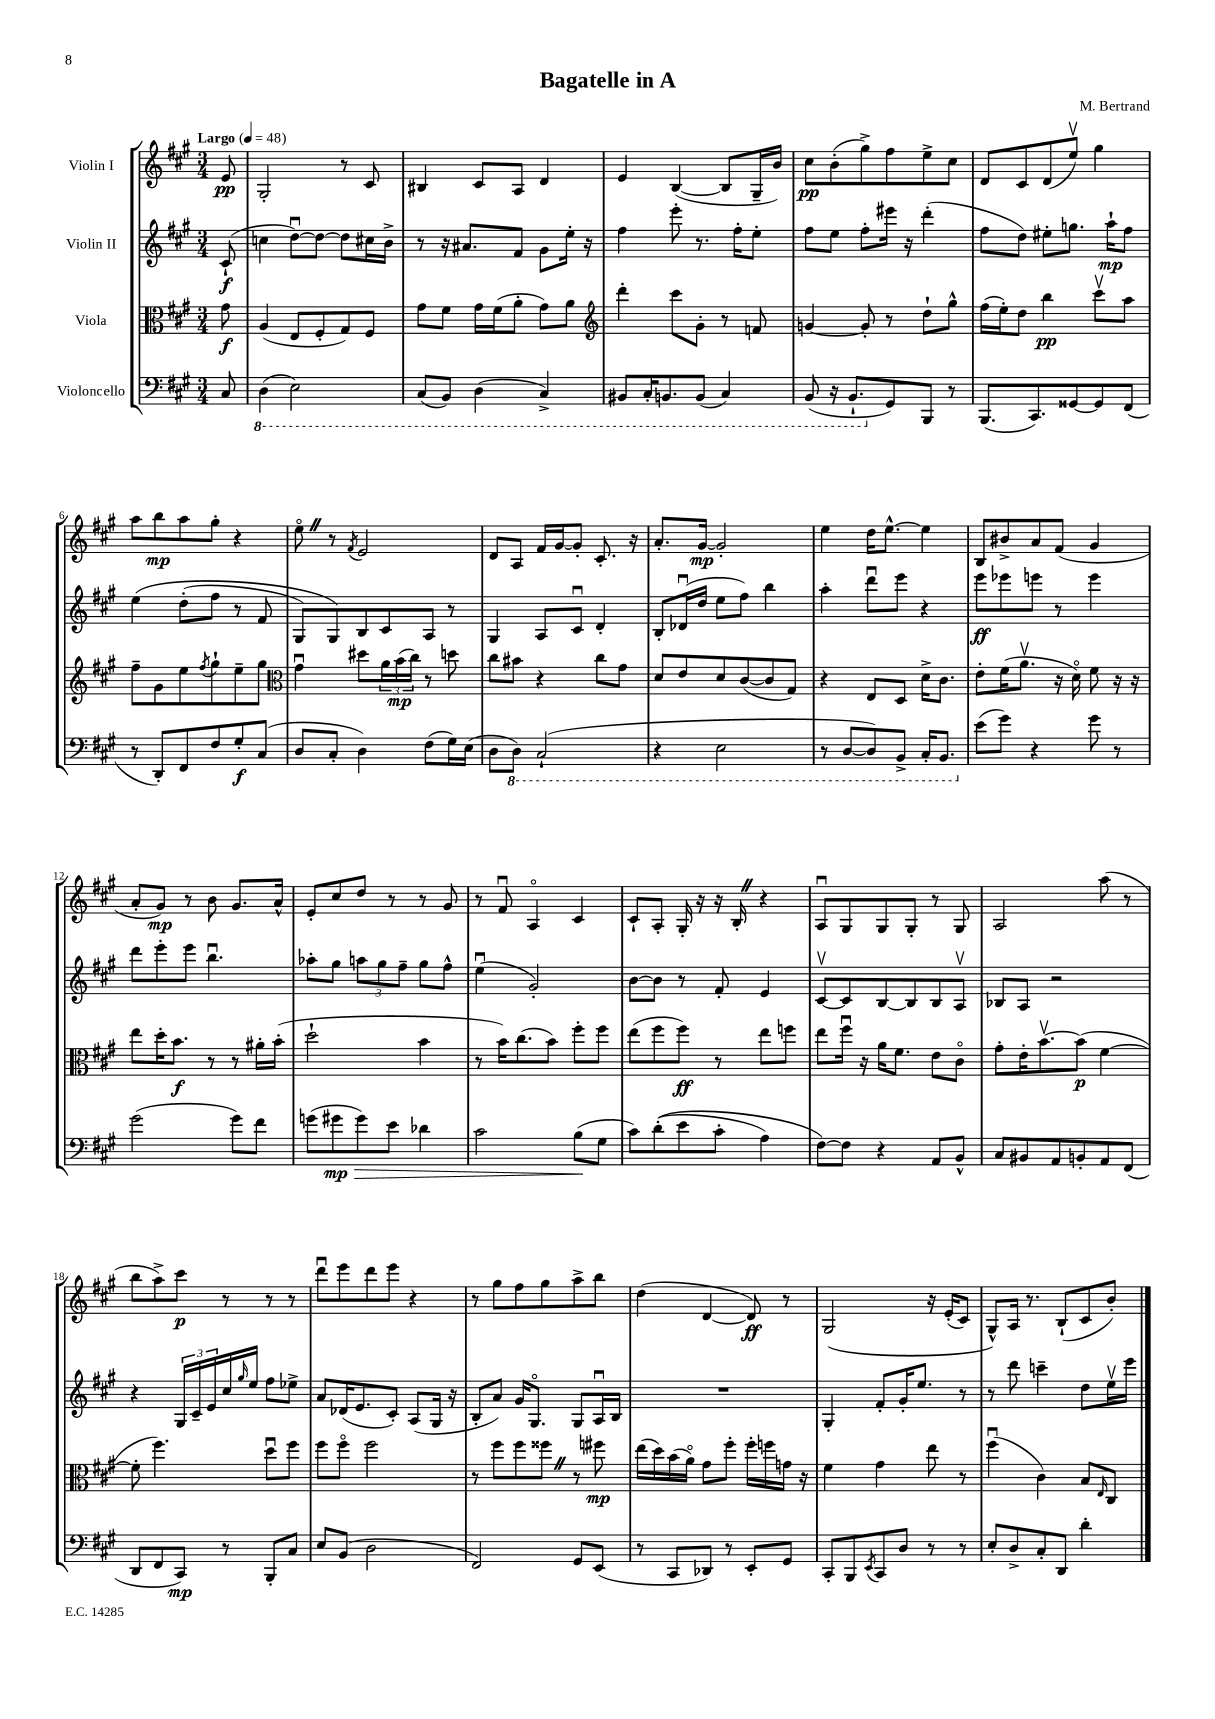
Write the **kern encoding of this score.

**kern	**dynam	**kern	**dynam	**kern	**dynam	**kern	**dynam
*part4	*part4	*part3	*part3	*part2	*part2	*part1	*part1
*staff4	*staff4	*staff3	*staff3	*staff2	*staff2	*staff1	*staff1
*I"Violoncello	*	*I"Viola	*	*I"Violin II	*	*I"Violin I	*
*clefF4	*	*clefC3	*	*clefG2	*	*clefG2	*
*k[f#c#g#]	*	*k[f#c#g#]	*	*k[f#c#g#]	*	*k[f#c#g#]	*
*M3/4	*	*M3/4	*	*M3/4	*	*M3/4	*
*MM48	*	*MM48	*	*MM48	*	*MM48	*
=	=	=	=	=	=	=	=
!	!	!	!	!	!	!LO:TX:a:B:t=Largo	!
8C#/	.	8g#\	f	(8c#`/	f	8e/	pp
=1	=1	=1	=1	=1	=1	=1	=1
*8ba	*	*	*	*	*	*	*
(4DD\	.	(4A/	.	4ccn\	.	2G#'/	.
2EE\)	.	8E/L	.	[8ddu\L)	.	.	.
.	.	8F#'/	.	8dd\J_	.	.	.
.	.	8G#/)	.	8dd\L]	.	8r	.
.	.	8F#/J	.	16cc#X\L	.	8c#/	.
.	.	.	.	16b^\JJ	.	.	.
=2	=2	=2	=2	=2	=2	=2	=2
(8CC#/L	.	8g#\L	.	8r	.	4B#X/	.
8BBB/J)	.	8f#\J	.	16r	.	.	.
.	.	.	.	8.a#X/L	.	.	.
(4DD\	.	16g#\LL	.	.	.	8c#/L	.
.	.	(16f#\J	.	.	.	.	.
.	.	8a'\J	.	8f#/J	.	8A/J	.
4CC#^/)	.	8g#\L)	.	8g#\L	.	4d/	.
.	.	8a\J	.	16ee'\Jk	.	.	.
.	.	.	.	16r	.	.	.
=3	=3	=3	=3	=3	=3	=3	=3
*	*	*clefG2	*	*	*	*	*
8BBB#X/L	.	4ddd'\	.	4ff#\	.	4e/	.
16CC#'/K	.	.	.	.	.	.	.
8.BBBn/	.	.	.	.	.	.	.
.	.	8ccc#\L	.	8eee'\	.	([4B/	.
(8BBB/J	.	8g#'\J	.	8.r	.	.	.
4CC#/)	.	8r	.	.	.	8B/L]	.
.	.	.	.	16ff#'\KL	.	.	.
.	.	8fn/	.	8ee'\J	.	16G#~/L	.
.	.	.	.	.	.	16b/JJ)	.
=4	=4	=4	=4	=4	=4	=4	=4
(8BBB/	.	[4gn/	.	8ff#\L	.	8cc#\L	pp
16r	.	.	.	8ee\J	.	(8b'\	.
8.BBB`/L	.	.	.	.	.	.	.
.	.	8g'/]	.	8ff#'\L	.	8gg#^\)	.
*X8ba	*	*	*	*	*	*	*
8GG#/)	.	8r	.	16eee#X\Jk	.	8ff#\	.
.	.	.	.	16r	.	.	.
8BBB/J	.	8dd`\L	.	(4ddd'\	.	8ee^\	.
8r	.	8gg#^^\J	.	.	.	8cc#\J	.
=5	=5	=5	=5	=5	=5	=5	=5
(8.BBB/L	.	(16ff#\LL	.	8ff#\L	.	8d/L	.
.	.	16ee'\J)	.	.	.	.	.
.	.	8dd\J	.	8dd\J)	.	8c#/	.
8.CC#/)	.	.	.	.	.	.	.
.	.	4bb\	pp	8ee#X'\L	.	(8d/	.
[8GG##X/	.	.	.	8.ggn\J	.	8eev/J)	.
8GG##/]	.	8ccc#v\L	.	.	.	4gg#\	.
.	.	.	.	16aa`\KL	mp	.	.
(8FF#/J	.	8aa\J	.	8ff#\J	.	.	.
!!LO:LB:g=z
=6	=6	=6	=6	=6	=6	=6	=6
8r	.	8ff#~\L	.	(4ee\	.	8aa\L	.
8DD'/L)	.	8g#\	.	.	.	8bb\	mp
8FF#/	.	8ee\	.	(8dd'\L	.	8aa\	.
.	.	8qff#/	.	.	.	.	.
8F#/	.	8gg#`\	.	8ff#\J	.	8gg#'\J	.
8G#'/	f	8ee~\	.	8r	.	4r	.
(8C#/J	.	8gg#\J	.	8f#/	.	.	.
=7	=7	=7	=7	=7	=7	=7	=7
*	*	*clefC3	*	*	*	*	*
8D/L	.	4g#u\	.	8G#/L)	.	8eeZ\	.
8C#'/J	.	.	.	8G#/)	.	8r	.
.	.	.	.	.	.	8qf#/	.
4D\)	.	8dd#X\L	.	8B/	.	2e/	.
.	.	24a\L	.	8c#/	.	.	.
.	.	(24b\	mp	.	.	.	.
.	.	24cc#\JJ)	.	.	.	.	.
(8F#\L	.	8r	.	8A/J	.	.	.
16G#\L)	.	8ddn\	.	8r	.	.	.
(16E\JJ	.	.	.	.	.	.	.
=8	=8	=8	=8	=8	=8	=8	=8
8D\L	.	8cc#\L	.	4G#/	.	8d/L	.
*8ba	*	*	*	*	*	*	*
8DD\J)	.	8b#X\J	.	.	.	8A/J	.
(2CC#`/	.	4r	.	8A/L	.	16f#/LL	.
.	.	.	.	.	.	[16g#/J	.
.	.	.	.	8c#u/J	.	8g#'/J]	.
.	.	8cc#\L	.	4d'/	.	8.c#'/	.
.	.	8g#\J	.	.	.	.	.
.	.	.	.	.	.	16r	.
=9	=9	=9	=9	=9	=9	=9	=9
4r	.	8d/L	.	8B'/L	.	8.a'/L	.
.	.	8e/	.	(16d-Xu/L	.	.	.
.	.	.	.	16dd/JJ	.	[16g#/Jk	mp
2EE\	.	8d/	.	8ee\L	.	2g#'/]	.
.	.	([8c#/	.	8ff#\J)	.	.	.
.	.	8c#/]	.	4bb\	.	.	.
.	.	8G#/J)	.	.	.	.	.
=10	=10	=10	=10	=10	=10	=10	=10
8r	.	4r	.	4aa'\	.	4ee\	.
[8DD/L	.	.	.	.	.	.	.
8DD/])	.	8E/L	.	8dddu\L	.	16dd\KL	.
.	.	.	.	.	.	[8.ee^^\J	.
8BBB^/J	.	8D/J	.	8eee\J	.	.	.
16CC#'/KL	.	16d^\KL	.	4r	.	4ee\]	.
8.BBB/J	.	8.c#\J	.	.	.	.	.
=11	=11	=11	=11	=11	=11	=11	=11
*X8ba	*	*	*	*	*	*	*
(8e\L	.	8e'\L	.	8eee\L	ff	8B/L	.
8g#\J)	.	(16f#\K	.	8eee-X\	.	8b#X^/	.
.	.	8.av\J	.	.	.	.	.
4r	.	.	.	8eeen\J	.	8a/	.
.	.	16r	.	8r	.	(8f#/J	.
.	.	16d\)	.	.	.	.	.
8g#\	.	8f#\	.	4eee\	.	4g#/	.
8r	.	16r	.	.	.	.	.
.	.	16r	.	.	.	.	.
!!LO:LB:g=z
=12	=12	=12	=12	=12	=12	=12	=12
(2g#\	.	8ee\L	.	8ddd\L	.	8a'/L	.
.	.	16dd'\K	.	8eee'\	.	8g#/J)	mp
.	.	8.b\J	f	.	.	.	.
.	.	.	.	8eee\J	.	8r	.
.	.	8r	.	4.bbu\	.	8b\	.
8g#\L)	.	8r	.	.	.	8.g#/L	.
8f#\J	.	16a#X'\LL	.	.	.	.	.
.	.	(16b'\JJ	.	.	.	16a^^/Jk	.
=13	=13	=13	=13	=13	=13	=13	=13
(8gn\L	.	2dd`\	.	8aa-X'\L	.	8e'/L	.
!	!LO:HP:b	!	!	!	!	!	!
8g#X\	> mp	.	.	8gg#\J	.	8cc#/	.
8g#\)	.	.	.	12aan\L	.	8dd/J	.
.	.	.	.	12gg#\	.	.	.
8e\J	.	.	.	.	.	8r	.
.	.	.	.	12ff#~\J	.	.	.
4d-X\	.	4b\	.	8gg#\L	.	8r	.
.	.	.	.	8ff#^^\J	.	8g#/	.
=14	=14	=14	=14	=14	=14	=14	=14
2c#\	.	8r	.	(4eeu\	.	8r	.
.	.	16b\KL)	.	.	.	8f#u/	.
.	.	(8.cc#\	.	.	.	.	.
.	.	.	.	2g#'/)	.	4A/	.
.	.	8b\J)	.	.	.	.	.
(8B\L	.	8ff#'\L	.	.	.	4c#/	.
8G#\J	]	8ff#\J	.	.	.	.	.
=15	=15	=15	=15	=15	=15	=15	=15
8c#\L)	.	(8ee\L	.	[8b\L	.	8c#`/L	.
((8d'\	.	8ff#\	.	8b\J]	.	8A'/J	.
8e\	.	8ff#\J)	ff	8r	.	16G#'/	.
.	.	.	.	.	.	16r	.
8c#'\J	.	8r	.	8f#'/	.	16r	.
.	.	.	.	.	.	16B'Z/	.
4A\)	.	8ee\L	.	4e/	.	4r	.
.	.	8ffn\J	.	.	.	.	.
=16	=16	=16	=16	=16	=16	=16	=16
[8F#\L)	.	8ee\L	.	[8c#v/L	.	8Au/L	.
8F#\J]	.	16ff#u\Jk	.	8c#/]	.	8G#/	.
.	.	16r	.	.	.	.	.
4r	.	16a\KL	.	[8B/	.	8G#/	.
.	.	8.f#\J	.	.	.	.	.
.	.	.	.	8B/]	.	8G#'/J	.
8AA/L	.	8e\L	.	8B/	.	8r	.
8BB^^/J	.	8c#\J	.	8Av/J	.	8G#/	.
=17	=17	=17	=17	=17	=17	=17	=17
8C#/L	.	8g#'\L	.	8B-X/L	.	2A/	.
8BB#X/	.	16e'\K	.	8A/J	.	.	.
.	.	[8.bv\	.	.	.	.	.
8AA/	.	.	.	2r	.	.	.
8BBn'/	.	(8b\J]	p	.	.	.	.
8AA/	.	[4f#\	.	.	.	(8aa\	.
(8FF#/J	.	.	.	.	.	8r	.
!!LO:LB:g=z
=18	=18	=18	=18	=18	=18	=18	=18
8DD/L	.	8f#'\]	.	4r	.	8bb\L	.
8FF#/	.	4.ff#\)	.	.	.	8aa^\)	.
8CC#/J)	mp	.	.	24G#/LL	.	8ccc#\J	p
.	.	.	.	24c#~/	.	.	.
.	.	.	.	24e/	.	.	.
8r	.	.	.	16cc#/	.	8r	.
.	.	.	.	16qqgg#/	.	.	.
.	.	.	.	16ee/JJ	.	.	.
8BBB'/L	.	8ddu\L	.	8ff#\L	.	8r	.
8C#/J	.	8ff#\J	.	8ee-X^\J	.	8r	.
=19	=19	=19	=19	=19	=19	=19	=19
8E/L	.	8ff#\L	.	8a/L	.	8dddu\L	.
(8BB/J	.	8ff#\J	.	(16d-X/K	.	8eee\	.
.	.	.	.	8.e/	.	.	.
2D\	.	2ff#\	.	.	.	8ddd\	.
.	.	.	.	8c#'/J)	.	8eee\J	.
.	.	.	.	(8A/L	.	4r	.
.	.	.	.	16G#/Jk	.	.	.
.	.	.	.	16r	.	.	.
=20	=20	=20	=20	=20	=20	=20	=20
2FF#/)	.	8r	.	8B'/L	.	8r	.
.	.	8ff#\L	.	8a/J)	.	8gg#\L	.
.	.	8ff#\	.	16g#/KL	.	8ff#\	.
.	.	.	.	8.G#/J	.	.	.
.	.	8ff##XZ\J	.	.	.	8gg#\	.
8GG#/L	.	8r	.	8G#/L	.	8aa^\	.
(8EE/J	.	8ff#X\	mp	16Au/L	.	8bb\J	.
.	.	.	.	16B/JJ	.	.	.
=21	=21	=21	=21	=21	=21	=21	=21
8r	.	(16ee\LL	.	2.r	.	(4dd\	.
.	.	16dd\)	.	.	.	.	.
8CC#/L	.	(16b\	.	.	.	.	.
.	.	16a\JJ)	.	.	.	.	.
8DD-X/J)	.	8g#\L	.	.	.	[4d/	.
8r	.	8ff#'\J	.	.	.	.	.
8EE'/L	.	16ff#'\LL	.	.	.	8d/])	ff
.	.	16ffn\	.	.	.	.	.
8GG#/J	.	16gn\JJ	.	.	.	8r	.
.	.	16r	.	.	.	.	.
=22	=22	=22	=22	=22	=22	=22	=22
8CC#'/L	.	4f#\	.	4G#'/	.	(2G#/	.
8BBB/	.	.	.	.	.	.	.
8qEE/	.	.	.	.	.	.	.
8CC#/	.	4g#\	.	8f#'/L	.	.	.
8D/J	.	.	.	16g#'/K	.	.	.
.	.	.	.	8.ee/J	.	.	.
8r	.	8ee\	.	.	.	16r	.
.	.	.	.	.	.	(16e'/KL	.
8r	.	8r	.	8r	.	8c#/J)	.
=23	=23	=23	=23	=23	=23	=23	=23
8E'/L	.	(4ff#u\	.	8r	.	8G#^^/L)	.
8D^/	.	.	.	8ddd\	.	16A/Jk	.
.	.	.	.	.	.	8.r	.
8C#'/	.	4c#\)	.	4cccn~\	.	.	.
8DD/J	.	.	.	.	.	(8B`/L	.
4d'\	.	8B/L	.	8dd\L	.	8c#/	.
.	.	16qqE/	.	.	.	.	.
.	.	8C#/J	.	16eev\L	.	8b'/J)	.
.	.	.	.	16eee\JJ	.	.	.
==	==	==	==	==	==	==	==
*-	*-	*-	*-	*-	*-	*-	*-
